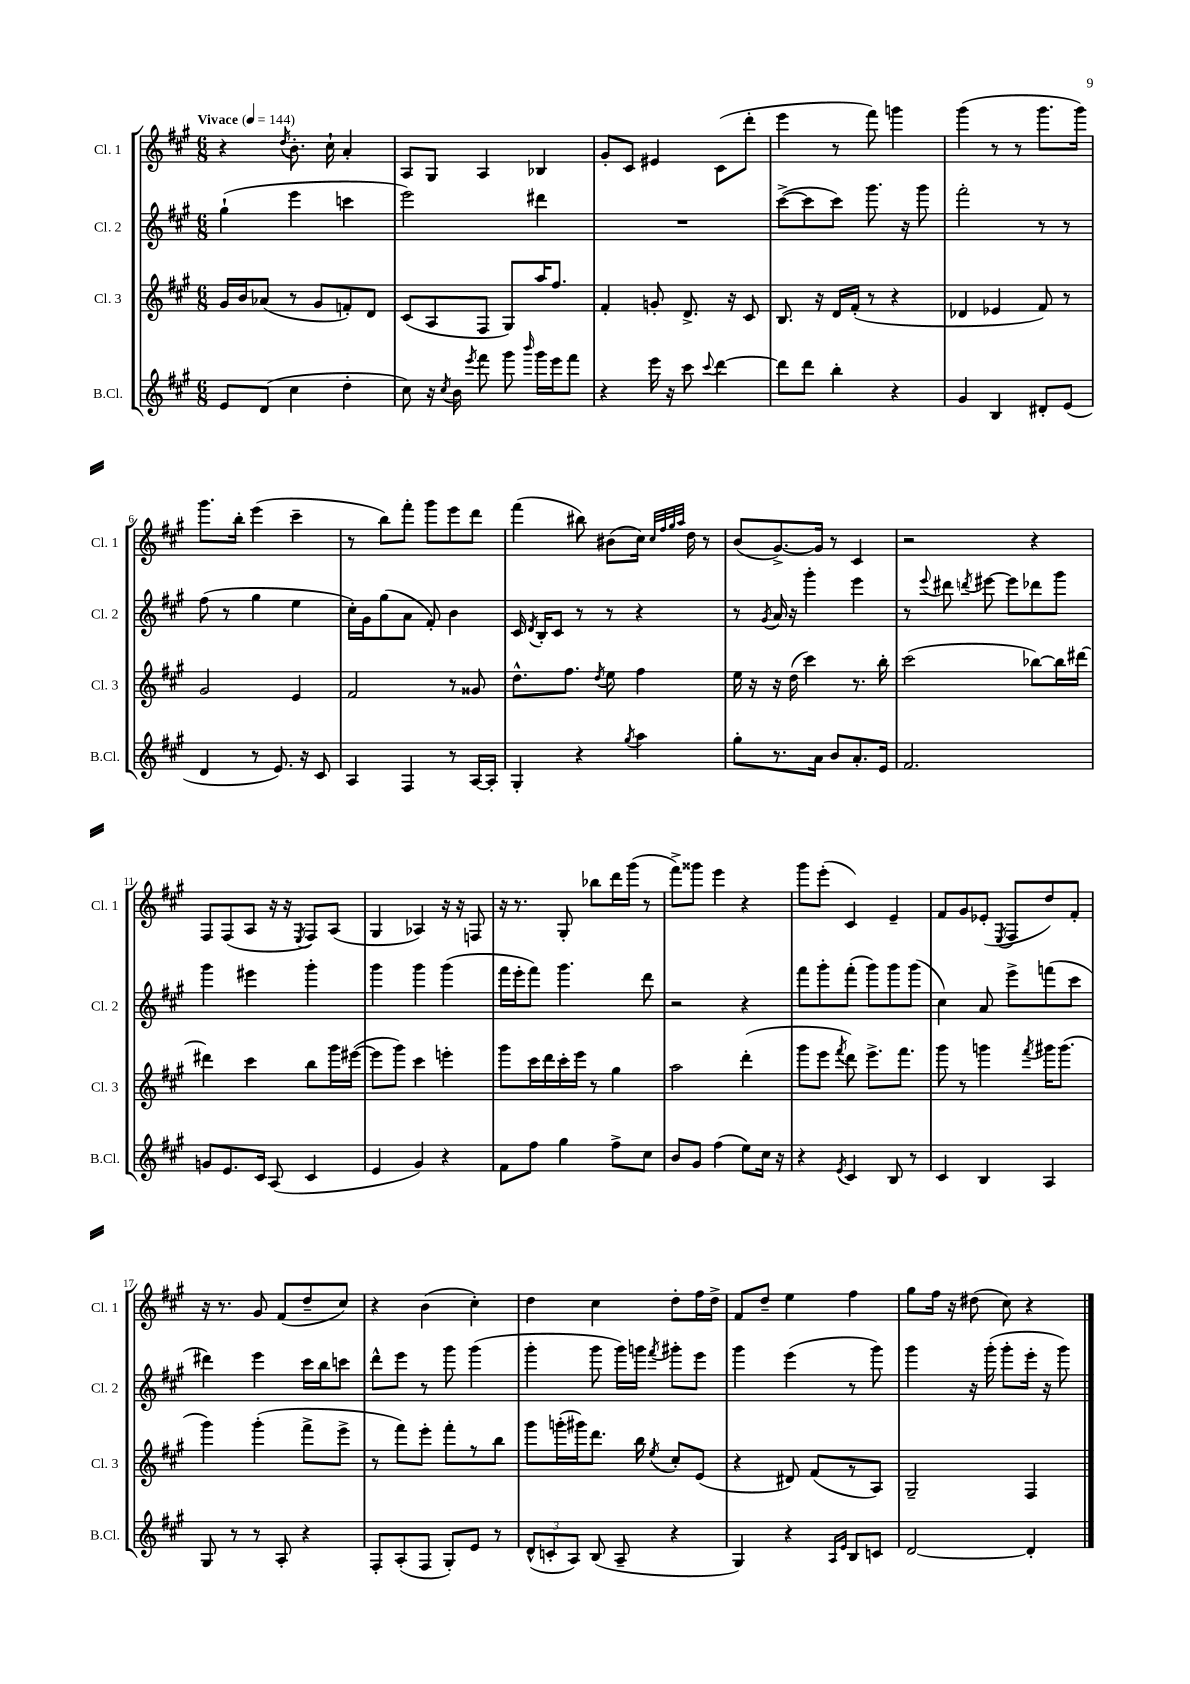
<<
\new StaffGroup <<
\new Staff = "s0" \with { instrumentName = "Cl. 1" shortInstrumentName = "Cl. 1" } {
    \clef treble \key a \major \numericTimeSignature \time 6/8 \tempo "Vivace" 4 = 144
    \autoBeamOff r4 \acciaccatura { d''8 } b'8.-. cis''16-! a'4-. |
    a8[ gis8] a4 bes4 |
    gis'8[-. cis'8] eis'4 cis'8[( d'''8]-. |
    e'''4 r8 fis'''8) g'''4 |
    gis'''4( r8 r8 gis'''8.[ gis'''16]) |
    gis'''8.[ b''16]-. e'''4( cis'''4-- |
    r8 b''8[) fis'''8]-. gis'''8[ e'''8 d'''8] |
    fis'''4( bis''8) bis'8[( cis''16]) \grace { cis''32[ fis''32 gis''32 a''32] } d''16 r8 |
    b'8[( gis'8.~->) gis'16] r8 cis'4 |
    r2 r4 |
    fis8[ fis8( a8] r16 r16 \acciaccatura { e8 } fis8[) a8]( |
    gis4 aes4) r16 r16 f8 |
    r16 r8. gis8-. bes''8[ d'''16 gis'''16]( r8 |
    fis'''8[->) gisis'''8] e'''4 r4 |
    gis'''8[ e'''8]-.( cis'4) e'4-- |
    fis'8[ gis'8 ees'8]-.( \acciaccatura { e8 } fis8[ d''8) fis'8]-. |
    r16 r8. gis'8 fis'8[( d''8-- cis''8]) |
    r4 b'4( cis''4-.) |
    d''4 cis''4 d''8[-. fis''16 d''16]-> |
    fis'8[ d''8]-- e''4 fis''4 |
    gis''8[ fis''16] r16 dis''8( cis''8) r4 \bar "|." |
}
\new Staff = "s1" \with { instrumentName = "Cl. 2" shortInstrumentName = "Cl. 2" } {
    \clef treble \key a \major \numericTimeSignature \time 6/8
    \autoBeamOff gis''4-!( e'''4 c'''4 |
    e'''2) dis'''4 |
    R2. |
    cis'''8[~->( cis'''8 cis'''8]) gis'''8. r16 gis'''8 |
    fis'''2-. r8 r8 |
    fis''8( r8 gis''4 e''4 |
    cis''16[-.) gis'16 gis''8( a'8] fis'8-.) b'4 |
    cis'16 \acciaccatura { d'8 } b16[-. cis'8] r8 r8 r4 |
    r8 \acciaccatura { gis'8 } a'16 r16 gis'''4-. e'''4 |
    r8 \appoggiatura { e'''8 } dis'''8 \acciaccatura { d'''8 } eis'''8~ eis'''8[ des'''8 gis'''8] |
    gis'''4 eis'''4 gis'''4-. |
    gis'''4 gis'''4 gis'''4( |
    fis'''16[ e'''16-. fis'''8]) gis'''4. d'''8 |
    r2 r4 |
    fis'''8[ gis'''8-. fis'''8]-.( gis'''8[) gis'''8 gis'''8]( |
    cis''4) a'8 e'''8[-> f'''8( cis'''8] |
    dis'''4) e'''4 cis'''16[ b''16 c'''8] |
    d'''8[-^ e'''8] r8 gis'''8 gis'''4( |
    gis'''4-. gis'''8 gis'''16[) g'''16] \acciaccatura { fis'''8 } gis'''8[-. e'''8] |
    gis'''4 e'''4( r8 gis'''8) |
    gis'''4 r16 gis'''16-.( gis'''8[-. e'''16]-. r16 gis'''8) \bar "|." |
}
\new Staff = "s2" \with { instrumentName = "Cl. 3" shortInstrumentName = "Cl. 3" } {
    \clef treble \key a \major \numericTimeSignature \time 6/8
    \autoBeamOff gis'16[ b'16 aes'8]( r8 gis'8[ f'8-.) d'8] |
    cis'8[( a8 fis8] gis8[) a''16 fis''8.] |
    fis'4-. g'8-. d'8.-> r16 cis'8 |
    b8. r16 d'16[ fis'16]-.( r8 r4 |
    des'4 ees'4 fis'8) r8 |
    gis'2 e'4 |
    fis'2 r8 gisis'8 |
    d''8.[-^ fis''8.] \acciaccatura { d''8 } e''8 fis''4 |
    e''16 r16 r16 d''16( cis'''4) r8. b''16-. |
    cis'''2( bes''8[~) bes''16 dis'''16]~ |
    dis'''4 cis'''4 b''8[ gis'''16 eis'''16]~( |
    eis'''8[ gis'''8]) cis'''4 e'''4-. |
    gis'''8[ cis'''16 d'''16 cis'''16-. e'''16] r8 gis''4 |
    a''2 d'''4-.( |
    gis'''8[ e'''8] \acciaccatura { fis'''8 } d'''8) e'''8.[-> fis'''8.] |
    gis'''8 r8 g'''4 \acciaccatura { fis'''8 } gis'''16[ gis'''8.]( |
    gis'''4) gis'''4-.( fis'''8[-> e'''8]-> |
    r8 fis'''8[) e'''8]-. fis'''8[-. r8 b''8] |
    gis'''8[ g'''16-.( gis'''16) d'''8.] b''16 \acciaccatura { e''8 } cis''8[-. e'8]( |
    r4 dis'8) fis'8[( r8 a8]) |
    gis2-- fis4 \bar "|." |
}
\new Staff = "s3" \with { instrumentName = "B.Cl." shortInstrumentName = "B.Cl." } {
    \clef treble \key a \major \numericTimeSignature \time 6/8
    \autoBeamOff e'8[ d'8]( cis''4 d''4-. |
    cis''8) r16 \acciaccatura { cis''8 } b'16 \acciaccatura { e'''8 } fis'''8 gis'''8 \grace { b'''16 } gis'''16[ e'''16 fis'''8] |
    r4 e'''16 r16 cis'''8 \appoggiatura { cis'''8 } d'''4~ |
    d'''8[ d'''8] b''4-. r4 |
    gis'4 b4 dis'8[-. e'8]( |
    d'4 r8 e'8.) r16 cis'8 |
    a4 fis4 r8 a16[~ a16]-. |
    gis4-. r4 \acciaccatura { gis''8 } a''4 |
    gis''8[-. r8. a'16] b'8[ a'8.-. e'16] |
    fis'2. |
    g'8[ e'8. cis'16] a8( cis'4 |
    e'4 gis'4) r4 |
    fis'8[ fis''8] gis''4 fis''8[-> cis''8] |
    b'8[ gis'8] fis''4( e''8[) cis''16] r16 |
    r4 \acciaccatura { e'8 } cis'4 b8 r8 |
    cis'4 b4 a4 |
    gis8 r8 r8 a8-. r4 |
    fis8[-. a8-.( fis8] gis8[-.) e'8] r8 |
    \tuplet 3/2 { d'8[-^( c'8-. a8]) } b8( a8-- r4 |
    gis4) r4 \grace { a16[ e'16] } b8[ c'8] |
    d'2~ d'4-. \bar "|." |
}
>>
>>
